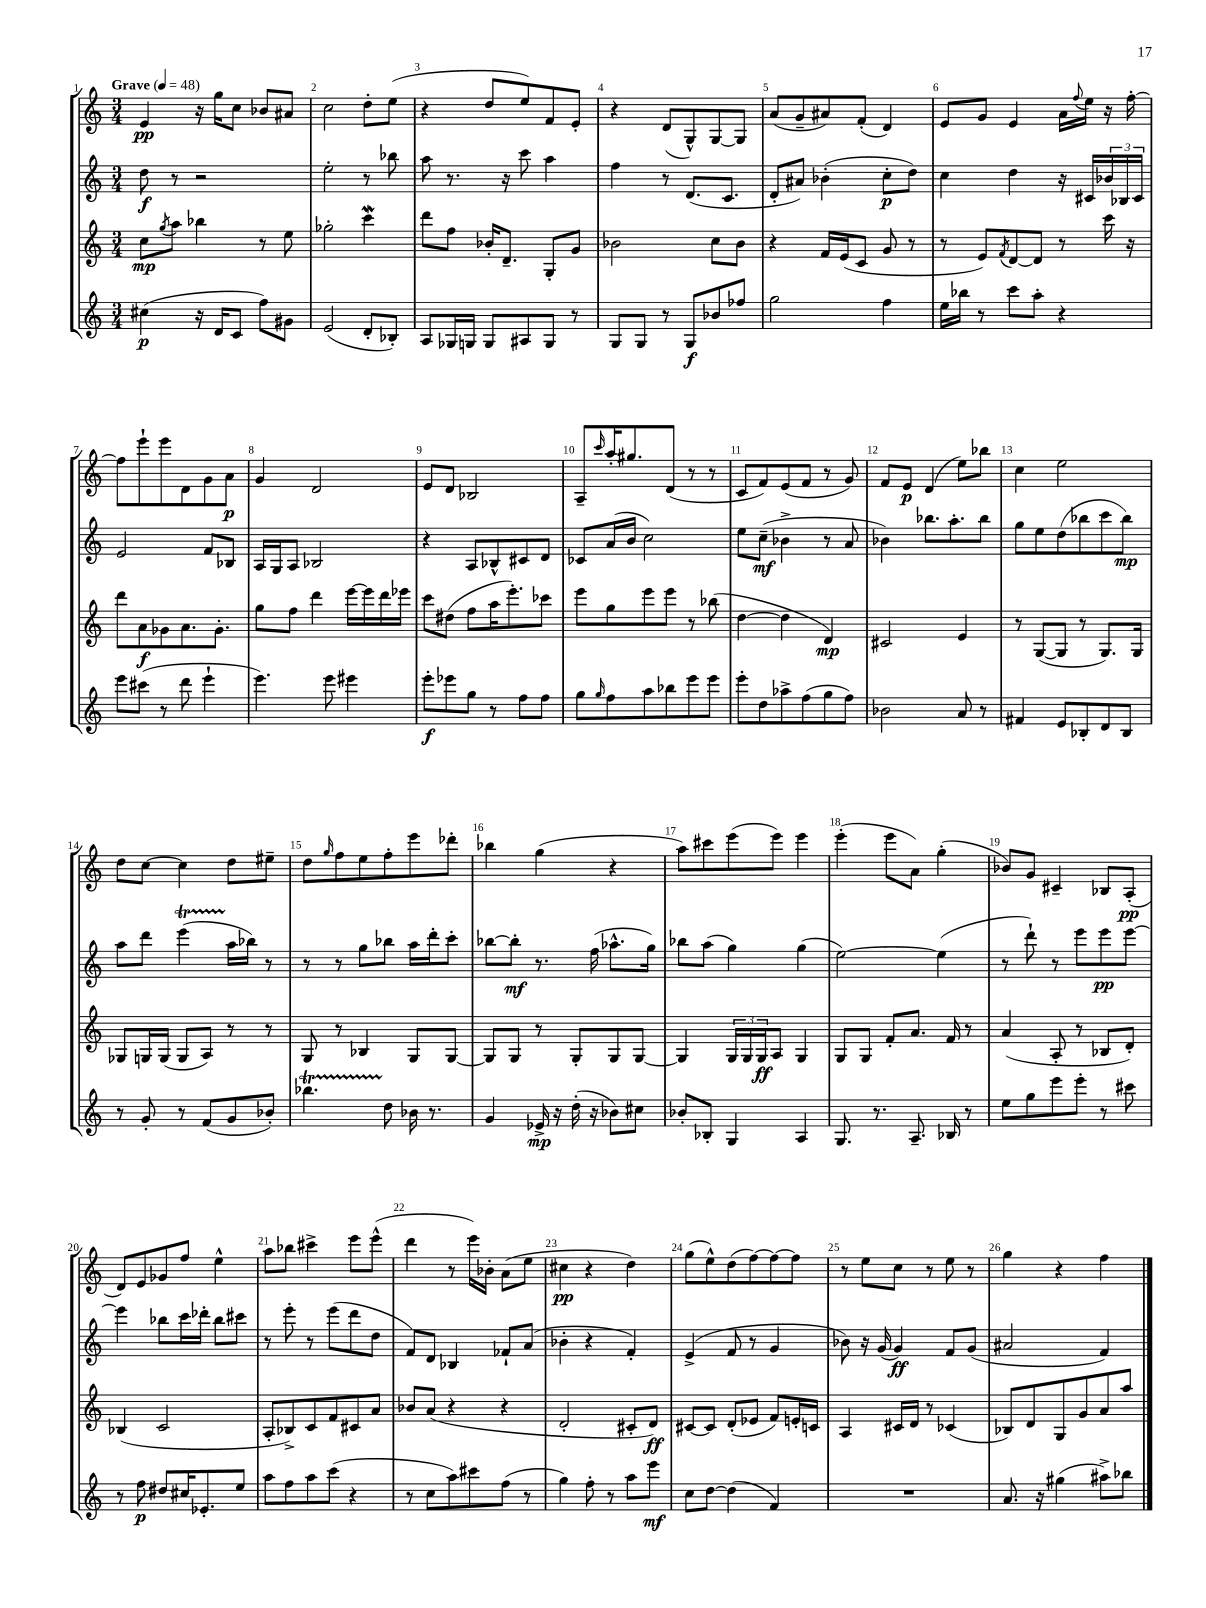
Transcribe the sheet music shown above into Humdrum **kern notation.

**kern	**kern	**kern	**kern
*staff4	*staff3	*staff2	*staff1
*clefG2	*clefG2	*clefG2	*clefG2
*k[]	*k[]	*k[]	*k[]
*M3/4	*M3/4	*M3/4	*M3/4
*MM48	*MM48	*MM48	*MM48
(4cc#	8cc	8dd	4e
.	8qgg	.	.
.	8aa	8r	.
16r	4bb-	2r	16r
16d	.	.	16gg
8c	.	.	8cc
8ff)	8r	.	8b-
8g#	8ee	.	8a#
=	=	=	=
(2e	2gg-'	2ee'	2cc
8d'	4ccc	8r	8dd'
8B-')	.	8bb-	(8ee
=	=	=	=
8A	8ddd	8aa	4r
16G-	8ff	8.r	.
16G	.	.	.
8G	16b-'	.	8dd
.	8.d~	16r	.
8A#	.	8ccc	8ee)
8G	8G'	4aa	8f
8r	8g	.	8e'
=	=	=	=
8G	2b-	4ff	4r
8G	.	.	.
8r	.	8r	(8d
8G	.	(8.d	8G^^)
8b-	8cc	.	[8G
.	.	8.c	.
8ff-	8b-	.	8G]
=	=	=	=
2gg	4r	8d'	(8a
.	.	8a#)	8g~
.	16f	(4b-'	8a#)
.	(16e	.	.
.	8c	.	(8f'
4ff	8g	8cc'	4d)
.	8r	8dd)	.
=	=	=	=
16ee	8r	4cc	8e
16bb-	.	.	.
8r	8e)	.	8g
.	8qf	.	.
8ccc	[8d	4dd	4e
8aa'	8d]	.	.
4r	8r	16r	16a
.	.	.	8qqff
.	.	16c#	16ee
.	16ccc	24b-	16r
.	.	24B-	.
.	16r	.	[16ff'
.	.	24c#	.
=	=	=	=
8eee	8ddd	2e	8ff]
(8ccc#	8a	.	8eee`
8r	8g-	.	8eee
8ddd	8.a	.	8d
4eee`	.	8f	8g
.	8.g-'	.	.
.	.	8B-	8a
=	=	=	=
4.eee)	8gg	16A	4g
.	.	16G	.
.	8ff	8A	.
.	4ddd	2B-	2d
8eee	.	.	.
4eee#	[16eee	.	.
.	16eee]	.	.
.	16ddd	.	.
.	16eee-	.	.
=	=	=	=
8eee'	8ccc	4r	8e
8eee-	(8dd#	.	8d
8gg	8ff	8A	2B-
8r	16aa	8B-^^	.
.	8.eee')	.	.
8ff	.	8c#	.
8ff	8ccc-	8d	.
=	=	=	=
8gg	8eee	8c-	8A~
16qqgg	.	.	16qqccc
8ff	8gg	(16a	16aa'
.	.	16b	8.gg#
8aa	8eee	2cc)	.
8bb-	8eee	.	(8d
8eee	8r	.	8r
8eee	(8bb-	.	8r
=	=	=	=
8eee'	[4dd	8ee	8c
8dd	.	(8cc~	8f)
8aa-^	4dd]	4b-^	(8e
(8ff	.	.	8f
8gg	4d)	8r	8r
8ff)	.	8a	8g)
=	=	=	=
2b-	2c#	4b-)	8f
.	.	.	8e
.	.	8.bb-	(4d
.	.	8.aa'	.
8a	4e	.	8ee)
8r	.	8bb-	8bb-
=	=	=	=
4f#	8r	8gg	4cc
.	([8G	8ee	.
8e	8G]	(8dd	2ee
8B-'	8r	8bb-	.
8d	8.G)	8ccc	.
8B-	.	8bb-)	.
.	16G	.	.
=	=	=	=
8r	8G-	8aa	8dd
8g'	16G	8ddd	[8cc
.	(16G	.	.
8r	8G	(4eee	4cc]
(8f	8A)	.	.
8g	8r	16aa	8dd
.	.	16bb-)	.
8b-')	8r	8r	8ee#~
=	=	=	=
4.bb-	8G	8r	8dd
.	.	.	16qqgg
.	8r	8r	8ff
.	4B-	8gg	8ee
8dd	.	8bb-	8ff'
16b-	8G	16aa	8eee
8.r	.	16ddd'	.
.	[8G	8ccc'	8ddd-'
=	=	=	=
4g	8G]	[8bb-	4bb-
.	8G	8bb-']	.
16e-^	8r	8.r	(4gg
16r	.	.	.
(16dd'	8G'	.	.
16r	.	(16ff	.
8b-)	8G	8.aa-^^	4r
8cc#	[8G	.	.
.	.	16gg)	.
=	=	=	=
8b-'	4G]	8bb-	8aa)
8B-'	.	(8aa	8ccc#
4G	24G	4gg)	(8eee
.	24G	.	.
.	24G	.	.
.	8A	.	8eee)
4A	4G	(4gg	4eee
=	=	=	=
8.G	8G	[2ee)	(4eee'
.	8G	.	.
8.r	.	.	.
.	8f'	.	8eee
8.A~	8.a	.	8a)
.	.	(4ee]	(4gg'
16B-	16f	.	.
8r	8r	.	.
=	=	=	=
8ee	(4a	8r	8b-)
8gg	.	8ddd`)	8g
8eee	8A'	8r	4c#~
8eee'	8r	8eee	.
8r	8B-	8eee	8B-
8ccc#	8d')	[8eee	(8A'
=	=	=	=
8r	(4B-	4eee]	8d)
8ff	.	.	8e
8dd#	2c	8bb-	8g-
16cc#	.	16ccc	8ff
8.e-'	.	16ddd-'	.
.	.	8bb-	4ee^^
8ee	.	8ccc#	.
=	=	=	=
8aa	8A'	8r	8aa
8ff	8B-^)	8eee'	8bb-
8aa	8c	8r	4ccc#^
(8ccc	8f	(8eee	.
4r	8c#	8ddd	8eee
.	8a	8dd	(8eee^^
=	=	=	=
8r	8b-	8f)	4ddd
8cc	(8a	8d	.
8aa)	4r	4B-	8r
8ccc#	.	.	16eee)
.	.	.	16b-'
(8ff	4r	8f-`	(8a
8r	.	(8a	8ee
=	=	=	=
4gg)	2d'	4b-'	4cc#
8ff'	.	4r	4r
8r	.	.	.
8aa	8c#'	4f')	4dd)
8eee	8d)	.	.
=	=	=	=
8cc	[8c#	(4e^	(8gg
[8dd	8c#]	.	8ee^^)
(4dd]	(8d'	8f	(8dd
.	8e-	8r	[8ff)
4f)	8f)	4g	8ff_
.	16e'	.	8ff]
.	16c	.	.
=	=	=	=
2.r	4A	8b-)	8r
.	.	16r	8ee
.	.	(16g	.
.	16c#	4g)	8cc
.	16d	.	.
.	8r	.	8r
.	(4c-	8f	8ee
.	.	(8g	8r
=	=	=	=
8.a	8B-)	2a#	4gg
.	8d	.	.
16r	.	.	.
(4gg#	8G	.	4r
.	8g	.	.
8aa#^)	8a	4f)	4ff
8bb-	8aa	.	.
==	==	==	==
*-	*-	*-	*-
